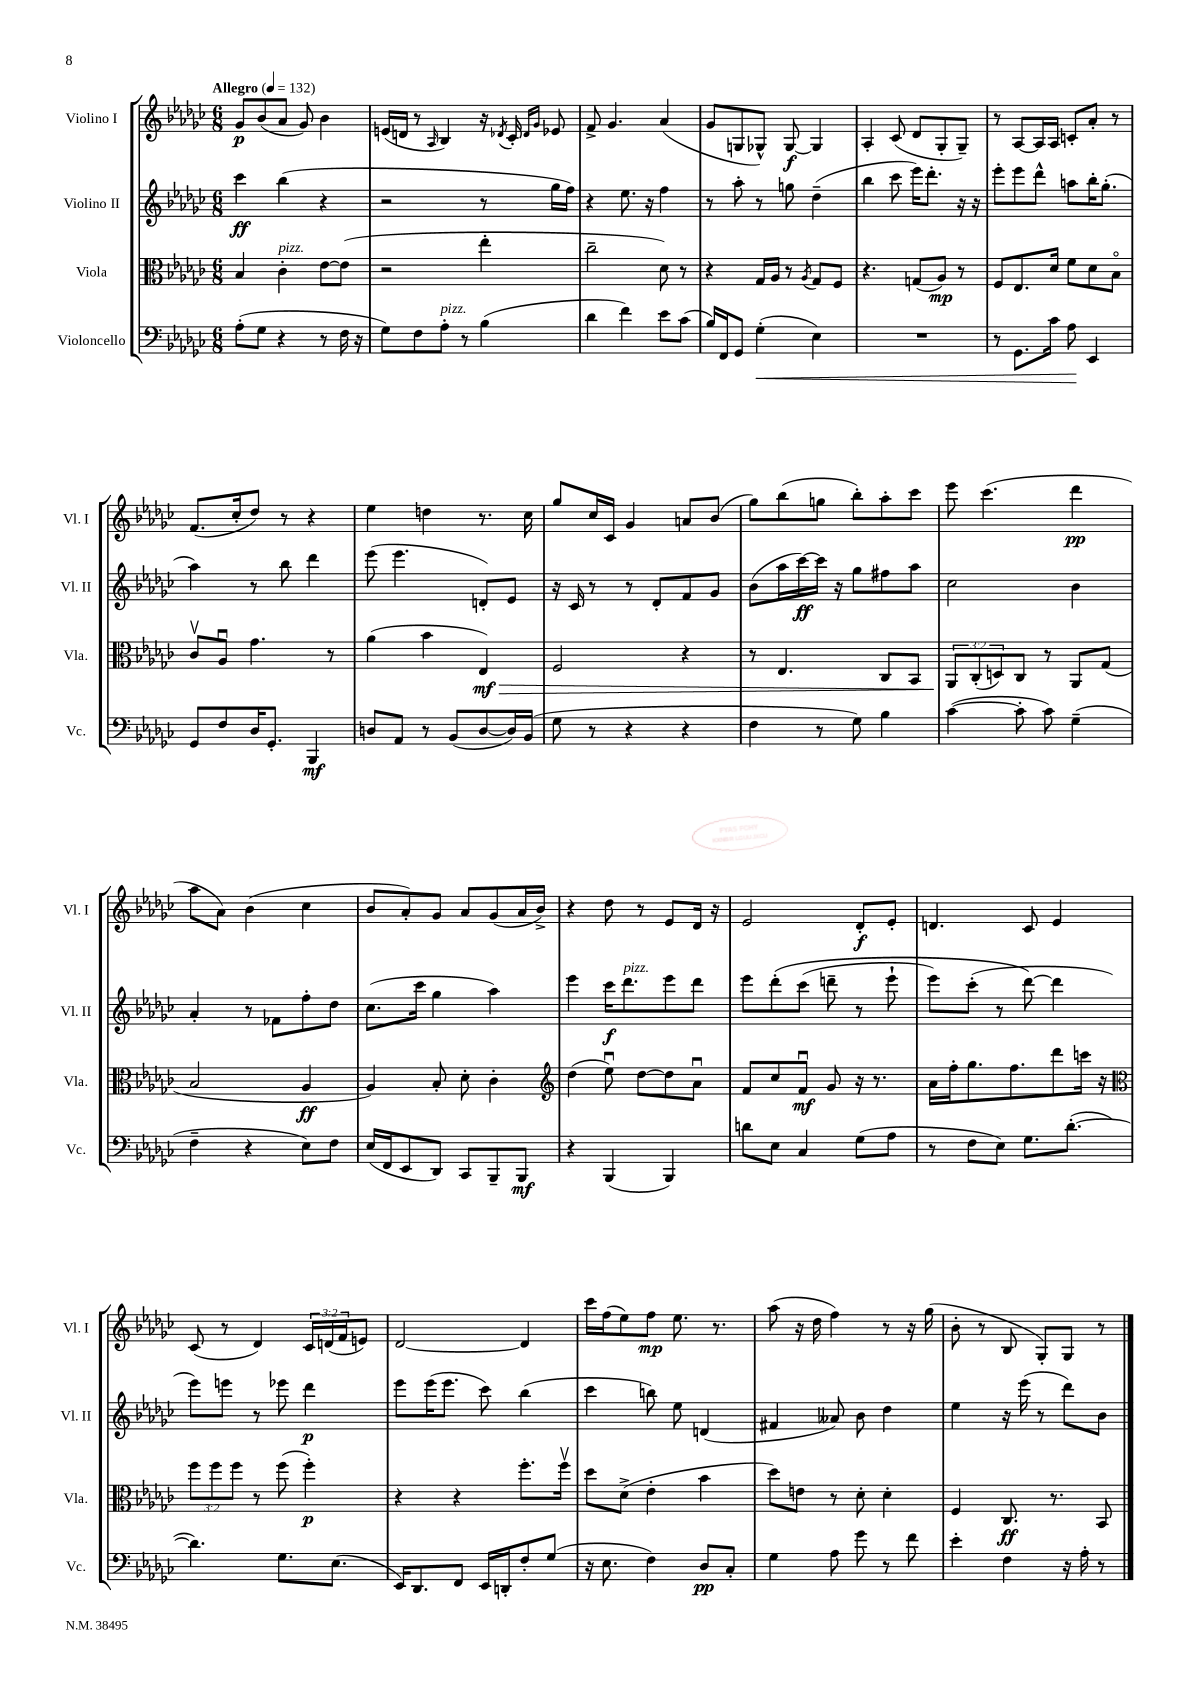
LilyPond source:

<<
\new StaffGroup <<
\new Staff = "s0" \with { instrumentName = "Violino I" shortInstrumentName = "Vl. I" } {
    \clef treble \key ges \major \numericTimeSignature \time 6/8 \override Staff.TupletNumber.text = #tuplet-number::calc-fraction-text \tempo "Allegro" 4 = 132
    ges'8\p bes'8( aes'8 ges'8) bes'4 |
    e'16( d'16 r8 \grace { aes16 } bes4) r16 \acciaccatura { des'8 } ces'16-. \grace { des'16 ges'16 } ees'8 |
    f'8-> ges'4. aes'4( |
    ges'8 g8 ges8-^) ges8~\f ges4 |
    aes4-. ces'8( des'8 ges8-. ges8--) |
    r8 aes8~ aes16 aes16 c'8-. aes'8-. r8 |
    f'8.( ces''16-. des''8) r8 r4 |
    ees''4 d''4 r8. ces''16 |
    ges''8 ces''16 ces'16 ges'4 a'8 bes'8( |
    ges''8) bes''8( g''8 bes''8-.) aes''8-. ces'''8 |
    ees'''8 ces'''4.( des'''4\pp |
    aes''8 aes'8) bes'4( ces''4 |
    bes'8 aes'8-.) ges'8 aes'8 ges'8( aes'16 bes'16->) |
    r4 des''8 r8 ees'8 des'16 r16 |
    ees'2 des'8-.\f ees'8-. |
    d'4. ces'8 ees'4 |
    ces'8( r8 des'4) \tuplet 3/2 { ces'16 d'16( f'16 } e'8) |
    des'2~ des'4 |
    ces'''16 f''16( ees''8) f''8\mp ees''8. r8. |
    aes''8( r16 des''16 f''4) r8 r16 ges''16( |
    bes'8-. r8 bes8 ges8-.) ges8 r8 \bar "|." |
}
\new Staff = "s1" \with { instrumentName = "Violino II" shortInstrumentName = "Vl. II" } {
    \clef treble \key ges \major \numericTimeSignature \time 6/8
    ces'''4\ff bes''4( r4 |
    r2 r8 ges''16 f''16) |
    r4 ees''8. r16 f''4 |
    r8 aes''8-. r8 g''8 des''4--( |
    bes''4 ces'''8 ees'''16) des'''8.-. r16 r16 |
    ees'''8-. ees'''8 des'''8-^ a''8 bes''16-. ges''8.-.( |
    aes''4) r8 bes''8 des'''4 |
    ees'''8( ees'''4. d'8-.) ees'8 |
    r16 ces'16 r8 r8 des'8-. f'8 ges'8 |
    bes'8( aes''16 ces'''16~\ff) ces'''16 r16 ges''8 fis''8 aes''8 |
    ces''2 bes'4 |
    aes'4-. r8 fes'8 f''8-. des''8 |
    ces''8.( ces'''16 ges''4 aes''4) |
    ees'''4 ces'''16\f des'''8.^\markup { \italic "pizz." } ees'''8 des'''8 |
    ees'''8 des'''8-.\( ces'''8( d'''8-- r8 ees'''8-! |
    ees'''8) ces'''8-.( r8 des'''8~\) des'''4 |
    ees'''8) e'''8 r8 ees'''8 des'''4\p |
    ees'''8 ees'''16( ees'''8. ces'''8) bes''4( |
    ces'''4 b''8) ees''8 d'4( |
    fis'4 aeses'8) bes'8 des''4 |
    ees''4 r16 ees'''16( r8 des'''8) bes'8 \bar "|." |
}
\new Staff = "s2" \with { instrumentName = "Viola" shortInstrumentName = "Vla." } {
    \clef alto \key ges \major \numericTimeSignature \time 6/8 \override Staff.TupletNumber.text = #tuplet-number::calc-fraction-text
    bes4 ces'4-.^\markup { \italic "pizz." } ees'8~ ees'8( |
    r2 ees''4-. |
    ces''2-- des'8) r8 |
    r4 ges16 aes16 r8 \acciaccatura { aes8 } ges8 f8 |
    r4. g8( aes8\mp) r8 |
    f8 ees8. des'16 f'8 des'8 bes8\flageolet |
    ces'8\upbow aes8\downbow ges'4. r8 |
    aes'4( bes'4 ees4\mf\>) |
    f2 r4 |
    r8 ees4. ces8 bes,8 |
    \tuplet 3/2 { aes,8\! ces8-.( d8) } ces8 r8 aes,8 ges8( |
    bes2 aes4\ff |
    aes4) bes8-. des'8-. ces'4-. |
    \clef treble des''4( ees''8\downbow) des''8~ des''8 aes'8\downbow |
    f'8 ces''8 f'8\downbow\mf ges'8 r16 r8. |
    aes'16 f''16-. ges''8. f''8. des'''8 c'''16 r16 |
    \clef alto \tuplet 3/2 { f''8 f''8 f''8 } r8 f''8( f''4-.\p) |
    r4 r4 f''8.-. f''16\upbow |
    des''8 des'8->( ees'4-. bes'4 |
    des''8) e'8 r8 des'8-. des'4-. |
    f4 ces8.\ff r8. bes,8 \bar "|." |
}
\new Staff = "s3" \with { instrumentName = "Violoncello" shortInstrumentName = "Vc." } {
    \clef bass \key ges \major \numericTimeSignature \time 6/8
    aes8-.( ges8 r4 r8 f16 r16 |
    ges8) f8 aes8-.^\markup { \italic "pizz." } r8 bes4( |
    des'4 f'4) ees'8 ces'8( |
    bes16) f,16 ges,8 ges4-.\<( ees4) |
    R2. |
    r8 ges,8. ces'16 aes8\! ees,4 |
    ges,8 f8 des16 ges,8.-. bes,,4\mf |
    d8 aes,8 r8 bes,8( d8~ d16) bes,16( |
    ges8 r8 r4 r4 |
    f4 r8 ges8) bes4 |
    ces'4~( ces'8-. ces'8) ges4--( |
    f4-- r4 ees8) f8 |
    ees16( f,16 ees,8 des,8) ces,8 bes,,8-- bes,,8\mf |
    r4 bes,,4( bes,,4) |
    d'8 ees8 ces4 ges8( aes8 |
    r8 f8 ees8) ges8. des'8.~-.( |
    des'4.) ges8. ees8.( |
    ees,16) des,8. f,8 ees,16 d,16-. f8-. ges8( |
    r16 ees8. f4) des8\pp ces8-. |
    ges4 aes8 ges'8 r8 f'8 |
    ees'4-. f4 r16 aes16-. r8 \bar "|." |
}
>>
>>
\layout { \context { \Score \remove "Bar_number_engraver" } }
